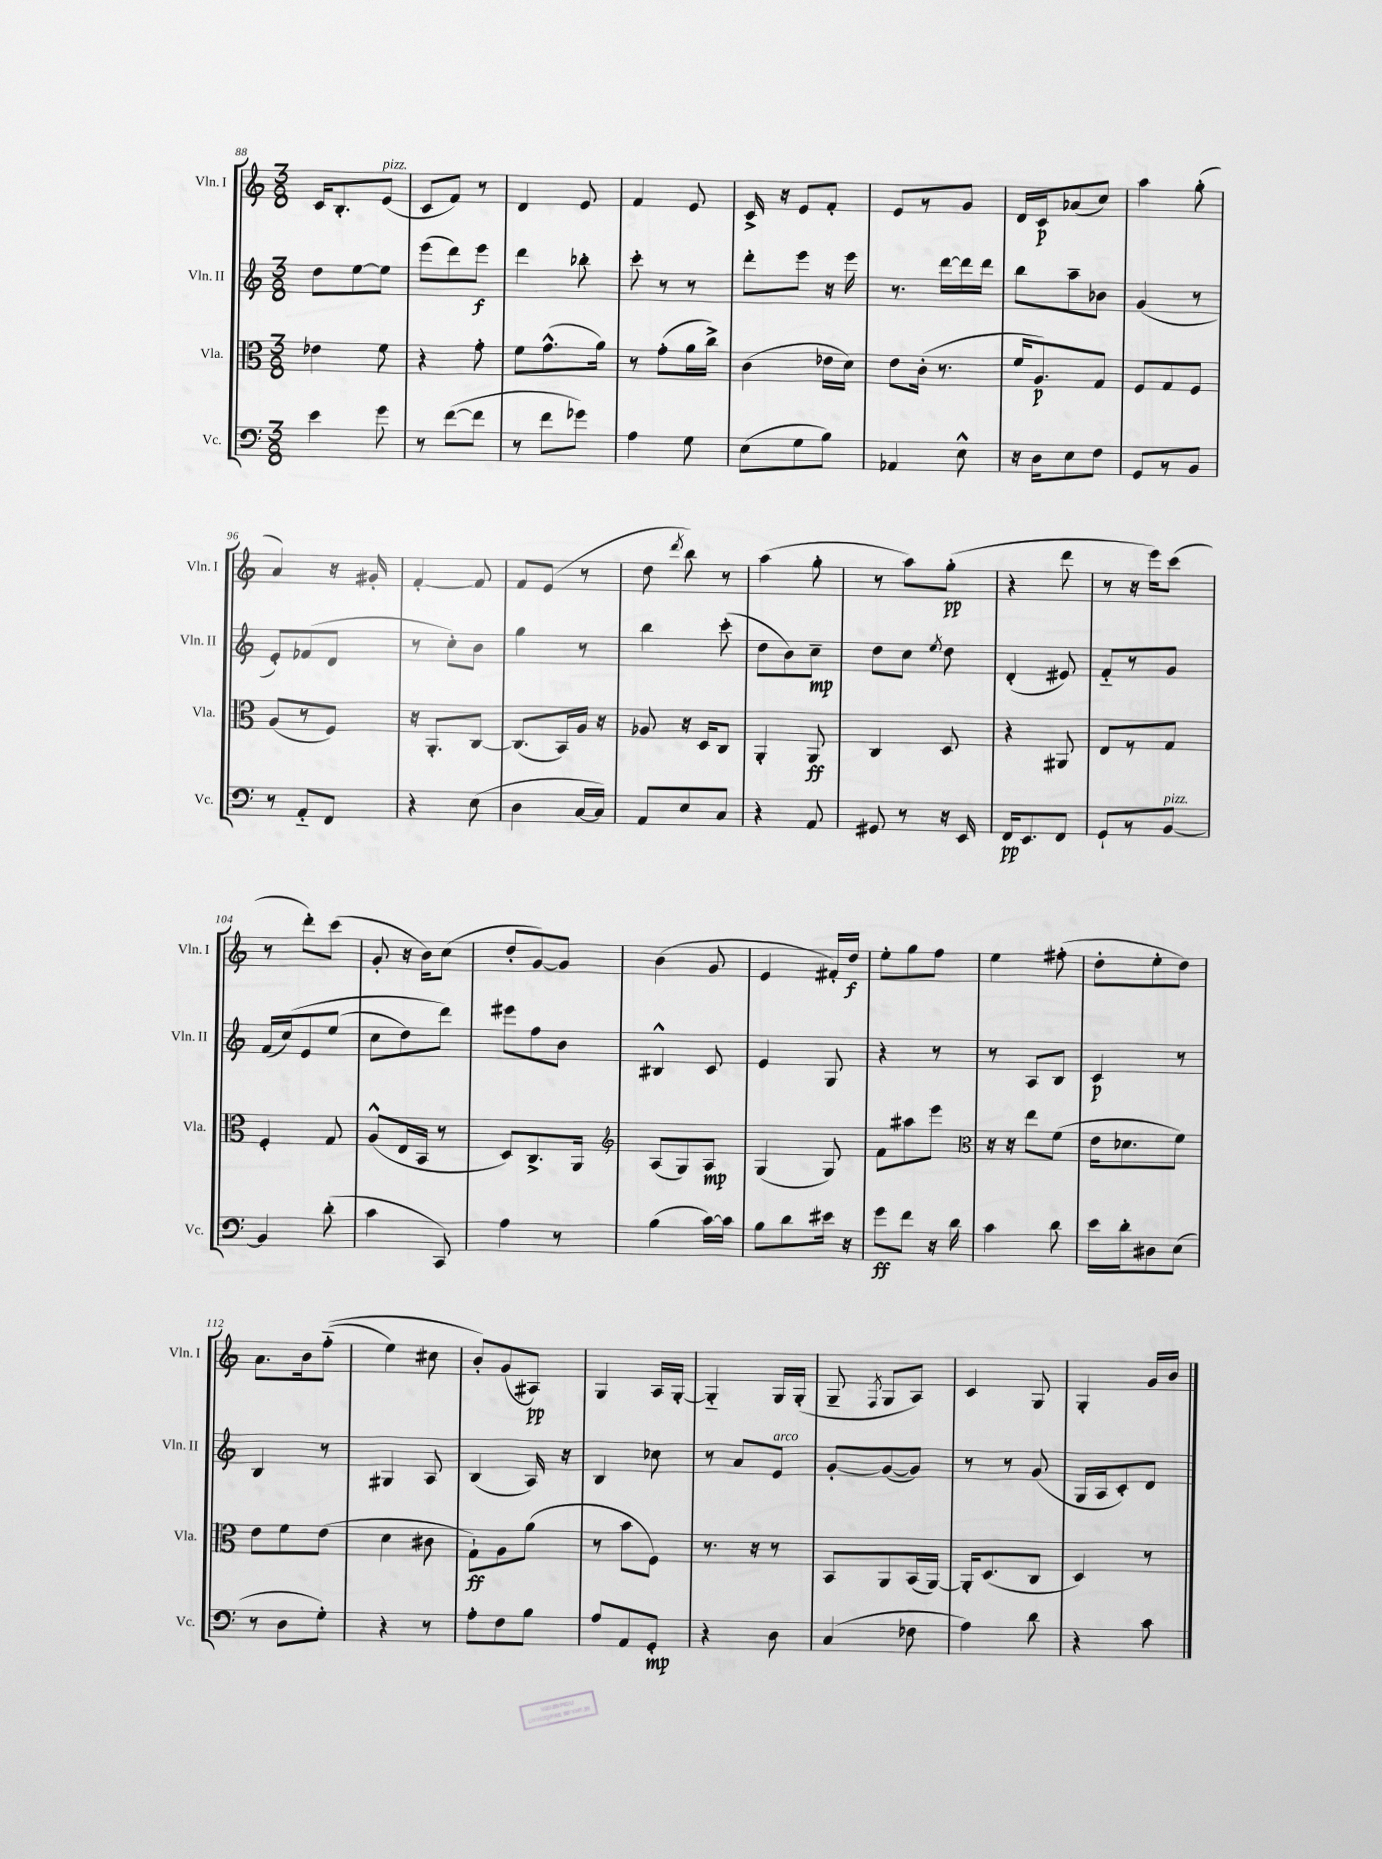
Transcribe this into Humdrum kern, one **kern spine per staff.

**kern	**kern	**kern	**kern
*staff4	*staff3	*staff2	*staff1
*clefF4	*clefC3	*clefG2	*clefG2
*k[]	*k[]	*k[]	*k[]
*M3/8	*M3/8	*M3/8	*M3/8
4e	4e-	8dd	16c
.	.	.	8.B'
.	.	[8ee	.
8g	8f	8ee]	(8e
=	=	=	=
8r	4r	(8eee	8c
([8f	.	8ddd)	8f)
8f]	8g'	8eee	8r
=	=	=	=
8r	8f	4ddd	4d
8f	(8.g^^	.	.
8g-)	.	8bb-'	8e
.	16a)	.	.
=	=	=	=
4A	8r	8ccc'	4f
.	(8g'	8r	.
8G	16a	8r	8e
.	16cc^)	.	.
=	=	=	=
(8E	(4c	8ddd'	16c^
.	.	.	16r
8G	.	8eee	8e
8B)	16e-	16r	8f'
.	16d)	16eee	.
=	=	=	=
4AA-	8e	8.r	8e
.	(16c'	.	8r
.	8.r	[16ddd	.
8E^^	.	16ddd]	8g
.	.	16ddd	.
=	=	=	=
16r	16f	8bb	16d
16D	8.A)	.	16c
8E	.	8aa~	(8a-
8F	8G	8b-	8cc)
=	=	=	=
8GG	8F	(4g	4aa
8r	8G	.	.
8BB	8F	8r	(8gg'
=	=	=	=
8r	(8A	8e')	4a)
8AA'~	8r	(8f-	.
8FF	8F)	8d	16r
.	.	.	16g#'
=	=	=	=
4r	16r	8r	[4f'
.	8.AA'	.	.
.	.	8cc')	.
(8E	[8C	8b	8f]
=	=	=	=
4D	(8.C]	4gg	8f
.	.	.	(8e
.	16BB)	.	.
[16C	16A	8r	8r
16C])	16r	.	.
=	=	=	=
8AA	8A-	4bb	8dd
.	.	.	8qddd
8E	16r	.	8bb)
.	16D	.	.
8C	8C	(8ccc'	8r
=	=	=	=
4r	4AA'	8dd	(4aa
.	.	8b)	.
8AA	8AA	8cc~	8gg'
=	=	=	=
8GG#	4C	8dd	8r
8r	.	8cc	8aa)
.	.	8qee	.
16r	8D	8dd	(8gg'
16EE	.	.	.
=	=	=	=
16FF	4r	(4d'	4r
8.EE	.	.	.
8FF	8AA#	8e#)	8ddd
=	=	=	=
8GG`	8E	8f'~	8r
8r	8r	8r	16r
.	.	.	16eee)
[8BB	8G	8g	(8ccc
=	=	=	=
4BB]	4F'	(16f	8r
.	.	&(16cc)	.
.	.	8e	8ddd')
(8d'	8G	(8ee	(8ccc
=	=	=	=
4c	(8A^^	8cc	8g'
.	16E	8dd)	16r
.	16BB	.	16b)
8CC)	8r	8ddd&)	(8cc
=	=	=	=
4A	8D)	8eee#	8dd'
.	8.C^	8ff	[8g)
8r	.	8b	8g]
.	16AA	.	.
=	=	=	=
*	*clefG2	*	*
(4B	(8A	4B#^^	(4b
.	8G)	.	.
[16c)	8A	8c	8g
16c]	.	.	.
=	=	=	=
8B	(4G	4e	4e
8d	.	.	.
16e#	8G)	8G	16f#')
16r	.	.	16dd
=	=	=	=
8g	8f	4r	8ee'
8f	8aa#	.	8gg
16r	8eee	8r	8ff
16d	.	.	.
=	=	=	=
*	*clefC3	*	*
4c	16r	8r	4ee
.	16r	.	.
.	8ee	8A	.
8d	(8f	8B	(8ff#'
=	=	=	=
16e	16e	4c	8dd'
16d'	8.d-	.	.
8D#	.	.	8ee'
(8E	8f)	8r	8dd)
=	=	=	=
8r	8e	4B	8.a
8D	8f	.	.
.	.	.	16b
8G')	(8e	8r	&((8ff'~
=	=	=	=
4r	4d	4G#	4ee)
8r	8c#	8A	8cc#
=	=	=	=
8A'	8G`)	(4B	8b'&)
8F	8A	.	(8g
8B	(8a	16A)	8A#)
.	.	16r	.
=	=	=	=
8A	8r	4B	4G
8AA	8b	.	.
8GG'	8F)	8cc-	16A
.	.	.	[16G'
=	=	=	=
4r	8.r	8r	4G'~]
.	.	8a	.
.	16r	.	.
8D	8r	8e	16G
.	.	.	(16G'
=	=	=	=
(4C	8BB	[8g'	8G~
.	.	.	8qF
.	8AA	(8g_	8G
8F-	(16BB	8g])	8A)
.	[16AA)	.	.
=	=	=	=
4A)	16AA']	8r	4c
.	(8.D	.	.
.	.	8r	.
8d	8C	(8g	8G
=	=	=	=
4r	4D)	16G	4G'
.	.	16A	.
.	.	8c')	.
8c	8r	8d	16g
.	.	.	16b
==	==	==	==
*-	*-	*-	*-
